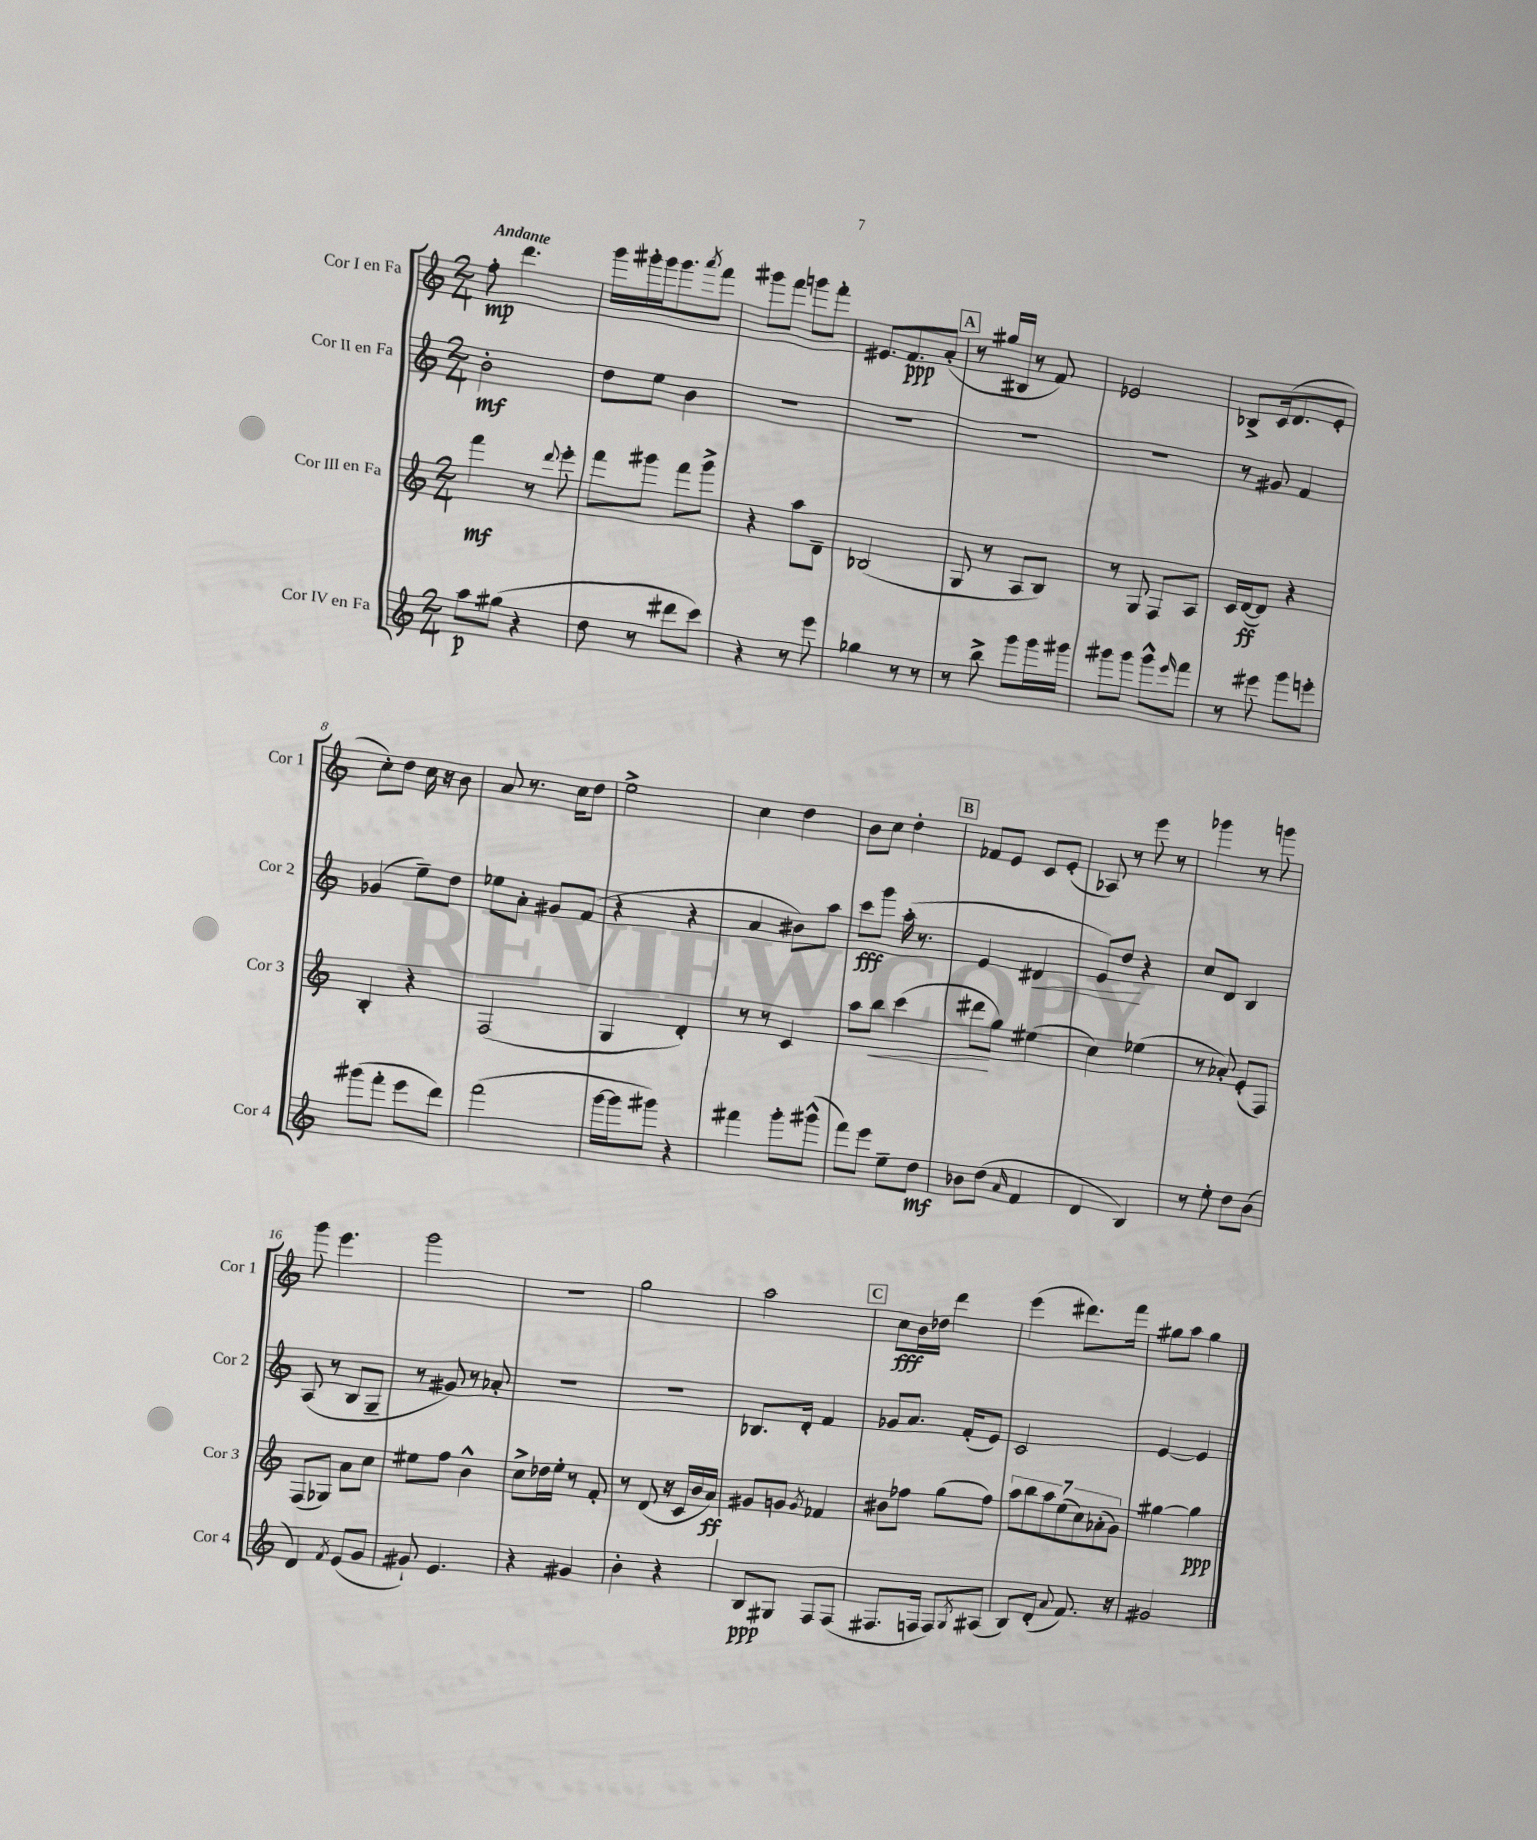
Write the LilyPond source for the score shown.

<<
\new StaffGroup <<
\new Staff = "s0" \with { instrumentName = "Cor I en Fa" shortInstrumentName = "Cor 1" } {
    \clef treble \key c \major \numericTimeSignature \time 2/4 \tempo "Andante"
    f''8-.\mp d'''4. |
    g'''16 gis'''16-. gis'''16 gis'''8. \acciaccatura { a'''8 } f'''8 |
    gis'''8 f'''8 g'''8 f'''8-. |
    eis'8. f'8.\ppp a'8-.( |
    \mark \markup { \box "A" } r8 gis''16 bis16 r8 f'8) |
    ees'2 |
    bes8-> c'16( d'8. e'8-. |
    c''8-.) d''8 c''16 r16 b'8 |
    a'8 r8. c''16 d''8 |
    e''2-> |
    c''4 d''4 |
    b'8 c''8 d''4-. |
    \mark \markup { \box "B" } fes'8 e'8 c'8 e'8-.( |
    aes8) r8 e'''8 r8 |
    ges'''4 r8 g'''8 |
    g'''8 e'''4. |
    g'''2 |
    R2 |
    g''2 |
    a''2 |
    \mark \markup { \box "C" } c''8\fff b'16 des''16 d'''4 |
    e'''4( dis'''8.) f'''16 |
    gis''8 a''8 gis''4 \bar "|." |
}
\new Staff = "s1" \with { instrumentName = "Cor II en Fa" shortInstrumentName = "Cor 2" } {
    \clef treble \key c \major \numericTimeSignature \time 2/4
    b'2-.\mf |
    d''8 e''8 b'4 |
    R2 |
    R2 |
    \mark \markup { \box "A" } R2 |
    R2 |
    r8 gis'8 f'4 |
    ges'4( e''8--) d''8 |
    ees''8 a'8-. gis'8 f'8( |
    r4 r4 |
    a'4 bis'8) a''8 |
    c'''8\fff g'''8 a''16-.( r8. |
    \mark \markup { \box "B" } e'4 dis'4\< |
    e'8) d''8\! r4 |
    c''8 d'8 b4 |
    a8( r8 b8 g8-- |
    r8 gis'8) r8 aes'8-. |
    R2 |
    R2 |
    bes8. d'16-. f'4 |
    \mark \markup { \box "C" } ges'8 a'8. f'16-.( e'8) |
    c'2 |
    e'4~ e'4 \bar "|." |
}
\new Staff = "s2" \with { instrumentName = "Cor III en Fa" shortInstrumentName = "Cor 3" } {
    \clef treble \key c \major \numericTimeSignature \time 2/4
    f'''4\mf r8 \appoggiatura { d'''8 } e'''8-. |
    f'''8 gis'''8 f'''8 gis'''8-> |
    r4 a''8 d'8-- |
    bes2( |
    \mark \markup { \box "A" } g8 r8 a8 b8) |
    r8 g8 f8 a8 |
    c'16 d'16~\ff( d'8) r4 |
    b4-. r4 |
    f2( |
    g4 d'4-.) |
    r8 r8 c'4 |
    a''8 b''8\< c'''4( |
    \mark \markup { \box "B" } dis'''8\! g''8) eis''4( |
    c''4) ees''4( |
    r8 aes'8-.) e'8-.( f8) |
    f8( ges8) a'8 c''8 |
    eis''8 f''8 b'4-^ |
    c''8-> des''16 e''16-. r8 f'8-. |
    r8 d'8( r16 c'16 b'16 a'16\ff) |
    gis'8 g'8 \acciaccatura { g'8 } fes'4 |
    \mark \markup { \box "C" } bis'8 fes''8 g''8( fes''8) |
    \tuplet 7/4 { a''8 b''8 a''8 e''8( c''8) aes'8-.( g'8) } |
    gis''4~ gis''4\ppp \bar "|." |
}
\new Staff = "s3" \with { instrumentName = "Cor IV en Fa" shortInstrumentName = "Cor 4" } {
    \clef treble \key c \major \numericTimeSignature \time 2/4
    a''8\p gis''8( r4 |
    d''8 r8 dis'''8 c'''8) |
    r4 r8 e'''8 |
    ges''4 r8 r8 |
    \mark \markup { \box "A" } r8 b''8-> g'''8 g'''16 gis'''16 |
    gis'''8 gis'''8 gis'''8-^ \grace { e'''16 } f'''8 |
    r8 eis'''8 g'''8 e'''8-. |
    gis'''8( f'''8-. e'''8 d'''8) |
    f'''2( |
    g'''16~ g'''16 gis'''8) r4 |
    fis'''4 g'''8-. gis'''8-^( |
    f'''8) e'''8 e''8-- d''8\mf |
    \mark \markup { \box "B" } bes'8 d''8( \grace { a'16 } f'4 |
    d'4 b4) |
    r8 e''8-. d''8 b'8( |
    d'4) \acciaccatura { f'8 } e'8( g'8 |
    gis'8-!) e'4. |
    r4 gis'4 |
    b'4-. r4 |
    b8\ppp gis8 f8 f8( |
    \mark \markup { \box "C" } fis8. f16 f8) \acciaccatura { g8 } ais8( |
    b8) d'8-.( \appoggiatura { a'8 } f'8.) r16 |
    gis'2 \bar "|." |
}
>>
>>
